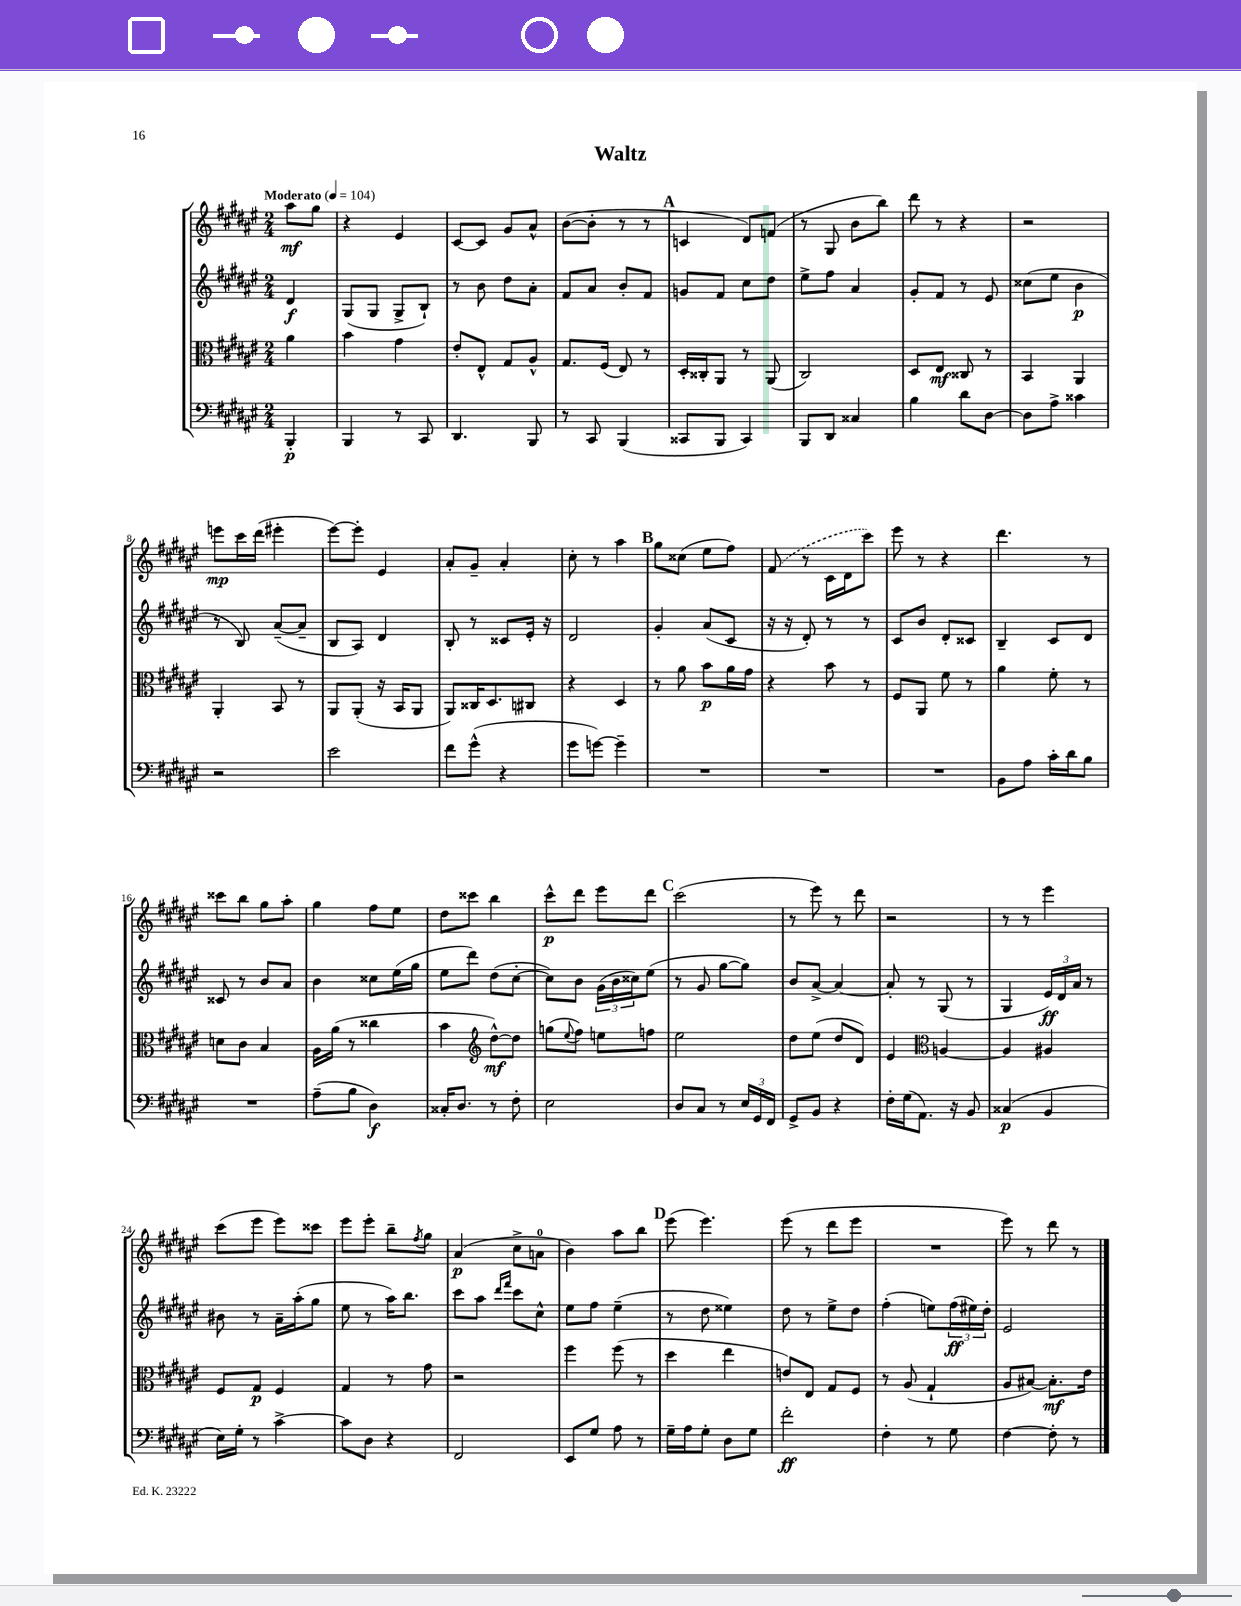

**kern	**kern	**kern	**kern
*staff4	*staff3	*staff2	*staff1
*clefF4	*clefC3	*clefG2	*clefG2
*k[f#c#g#d#a#e#]	*k[f#c#g#d#a#e#]	*k[f#c#g#d#a#e#]	*k[f#c#g#d#a#e#]
*M2/4	*M2/4	*M2/4	*M2/4
*MM104	*MM104	*MM104	*MM104
4BBB'/	4a#\	4d#/	8aa#\L
.	.	.	8gg#\J
=	=	=	=
4BBB/	4b\	(8G#/L	4r
.	.	8G#/J	.
8r	4g#\	8G#^/L	4e#/
8CC#/	.	8B`/J)	.
=	=	=	=
4.DD#/	8e#'/L	8r	[8c#/L
.	8E#^^/J	8b\	8c#/]J
.	8G#/L	8dd#\L	8g#/L
8BBB/	8A#^^/J	8a#'\J	8a#^^/J
=	=	=	=
8r	8.G#/L	8f#/L	([8b\L
8CC#/	.	8a#/J	8b'\]J
.	(16F#/Jk	.	.
(4BBB/	8E#/)	8b'/L	8r
.	8r	8f#/J	8r
=	=	=	=
8CC##/L	16D#'/LL	8g/L	4c/
.	16C##'/J	.	.
8BBB/J	8AA#/J	8f#/J	.
4CC##/)	8r	8cc#\L	8d#/L)
.	(8AA#/	8dd#\J	(8f/J
=	=	=	=
8BBB/L	2C#/)	8ee#^\L	8r
8DD#/J	.	8ff#\J	8G#/
4C##/	.	4a#/	8b\L
.	.	.	8bb\J)
=	=	=	=
4B\	8D#/L	8g#'/L	8ddd#\
.	8E#/J	8f#/J	8r
8d#\L	8C##/	8r	4r
[8D#\J	8r	8e#/	.
=	=	=	=
8D#\]L	4BB/	(8cc##\L	2r
8A#^\J	.	8ee#\J	.
4c##\	4AA#/	4b\	.
=	=	=	=
2r	4AA#'/	8r	8eee\L
.	.	8B/)	16ccc#\L
.	.	.	(16ddd#\JJ
.	8BB/	([8a#~/L	4eee#'\
.	8r	8a#~/]J	.
=	=	=	=
2e#\	8AA#/L	8B/L	[8eee#\L)
.	(8AA#'/J	8A#/J)	8eee#'\]J
.	16r	4d#/	4e#/
.	16BB/LK	.	.
.	8AA#/J	.	.
=	=	=	=
8f#\L	8AA#/L)	8B'/	8a#'/L
(8g#^^\J	16C##/K	8r	8g#~/J
.	8.D#/	.	.
4r	.	8c##/L	4a#'/
.	8C#/J	16e#'/Jk	.
.	.	16r	.
=	=	=	=
8g#\L	4r	2d#/	8cc#'\
[8g\J)	.	.	8r
4g~\]	4D#/	.	4aa#\
=	=	=	=
2r	8r	4g#'/	8gg#\L
.	8a#\	.	(8cc##\J
.	8b\L	(8a#/L	8ee#\L
.	16a#\L	8c#/J	8ff#\J)
.	16g#\JJ	.	.
=	=	=	=
2r	4r	16r	(8f#/
.	.	16r	.
.	.	8d#'/)	8r
.	8b\	8r	16c#\LL
.	.	.	16d#\J
.	8r	8r	8ccc#\J)
=	=	=	=
2r	8F#/L	8c#/L	8eee#\
.	8AA#/J	8b/J	8r
.	8f#\	8d#'/L	4r
.	8r	8c##/J	.
=	=	=	=
8BB\L	4a#\	4B~/	4.ddd#\
8A#\J	.	.	.
16c#'\LL	8f#'\	8c#/L	.
16d#\J	.	.	.
8B\J	8r	8d#/J	8r
=	=	=	=
2r	8d\L	8c##/	8ccc##\L
.	8c#\J	8r	8bb\J
.	4B/	8b/L	8gg#\L
.	.	8a#/J	8aa#'\J
=	=	=	=
(8A#~\L	16A#\LL	4b\	4gg#\
.	(16a#\JJ	.	.
8B\J	8r	.	.
4D#\)	4cc##\	8cc##\L	8ff#\L
.	.	(16ee#\L	8ee#\J
.	.	16gg#\JJ	.
=	=	=	=
16C##'/LK	4b\	8ee#\L	8dd#\L
8.D#/J	.	.	.
.	.	8ddd#\J)	8ccc##\J
*	*clefG2	*	*
8r	[8dd#^^\L)	(8dd#\L	4bb\
8F#'\	8dd#\]J	[8cc#'\J	.
=	=	=	=
2E#\	(8gg\L	8cc#\]L)	8ccc#^^\L
.	8qqee#/	.	.
.	8ff#\J)	8b\J	8ddd#\J
.	8ee\L	(24g#\LL	8eee#\L
.	.	24b\	.
.	.	24cc##\J)	.
.	8ff\J	(8ee#\J	8ddd#\J
=	=	=	=
8D#/L	2ee#\	8r	(2ccc#\
8C#/J	.	8g#/	.
8r	.	[8gg#\L	.
24E#/LL	.	8gg#\]J)	.
24GG#/	.	.	.
24FF#/JJ	.	.	.
=	=	=	=
8GG#^/L	8dd#\L	8b/L	8r
8BB/J	(8ee#\J	[8a#^/J	8eee#\)
4r	8dd#/L	4a#/_	8r
.	8d#/J)	.	8ddd#\
=	=	=	=
16F#'\LL	4e#/	8a#'/]	2r
(16G#\J	.	.	.
8.AA#\J)	.	8r	.
*	*clefC3	*	*
.	[4A/	(8G#/	.
16r	.	.	.
8BB/	.	8r	.
=	=	=	=
(4C##/	4A/]	4G#/	8r
.	.	.	8r
4BB/	4A#/	24e#/LL)	4eee#\
.	.	24d#/	.
.	.	24a#/JJ	.
.	.	8r	.
=	=	=	=
16E#\LL)	8F#/L	8b#\	(8ccc#\L
16G#'\JJ	.	.	.
8r	8G#/J	8r	8eee#\J
[4c#^\	4F#/	16a#~\LL	8eee#\L)
.	.	(16aa#'\J	.
.	.	8gg#\J	8ccc##\J
=	=	=	=
8c#\]L	4G#/	8ee#\	8eee#\L
8D#\J	.	8r	8eee#'\J
4r	8r	16aa#\LK)	8bb~\L
.	.	8.bb\J	.
.	.	.	8qff#/
.	8g#\	.	8gg#\J
=	=	=	=
2FF#/	2r	8ccc#\L	(4a#/
.	.	8aa#\J	.
.	.	16qqddd#/LL	.
.	.	16qqfff#/JJ	.
.	.	8ccc#\L	8cc#^\L
.	.	8cc#^^\J	8a\J
=	=	=	=
8EE#/L	4ff#\	8ee#\L	4b\)
8G#/J	.	8ff#\J	.
8A#\	(8ff#\	(4ee#~\	8aa#\L
8r	8r	.	8bb\J
=	=	=	=
16G#~\LL	4dd#\	8r	(8eee#\
16A#\J	.	.	.
8G#'\J	.	8dd#\	4.eee#\)
8D#\L	4ee#\	4ee##\)	.
8G#\J	.	.	.
=	=	=	=
2f#'\	8e/L)	8dd#\	(8eee#\
.	8E#/J	8r	8r
.	8G#/L	8ee#^\L	8ddd#\L
.	8F#/J	8dd#\J	8eee#\J
=	=	=	=
4F#'\	8r	(4ff#'\	2r
.	(8A#/	.	.
8r	4G#`/	8ee\L)	.
8G#\	.	(24ff#\L	.
.	.	24ee#\)	.
.	.	24dd#'\JJ	.
=	=	=	=
[4F#\	8A#/L	2e#/	8eee#\)
.	[8B#/J)	.	8r
8F#'\]	8.B#'\]L	.	8ddd#\
8r	.	.	8r
.	16e#\Jk	.	.
==	==	==	==
*-	*-	*-	*-
